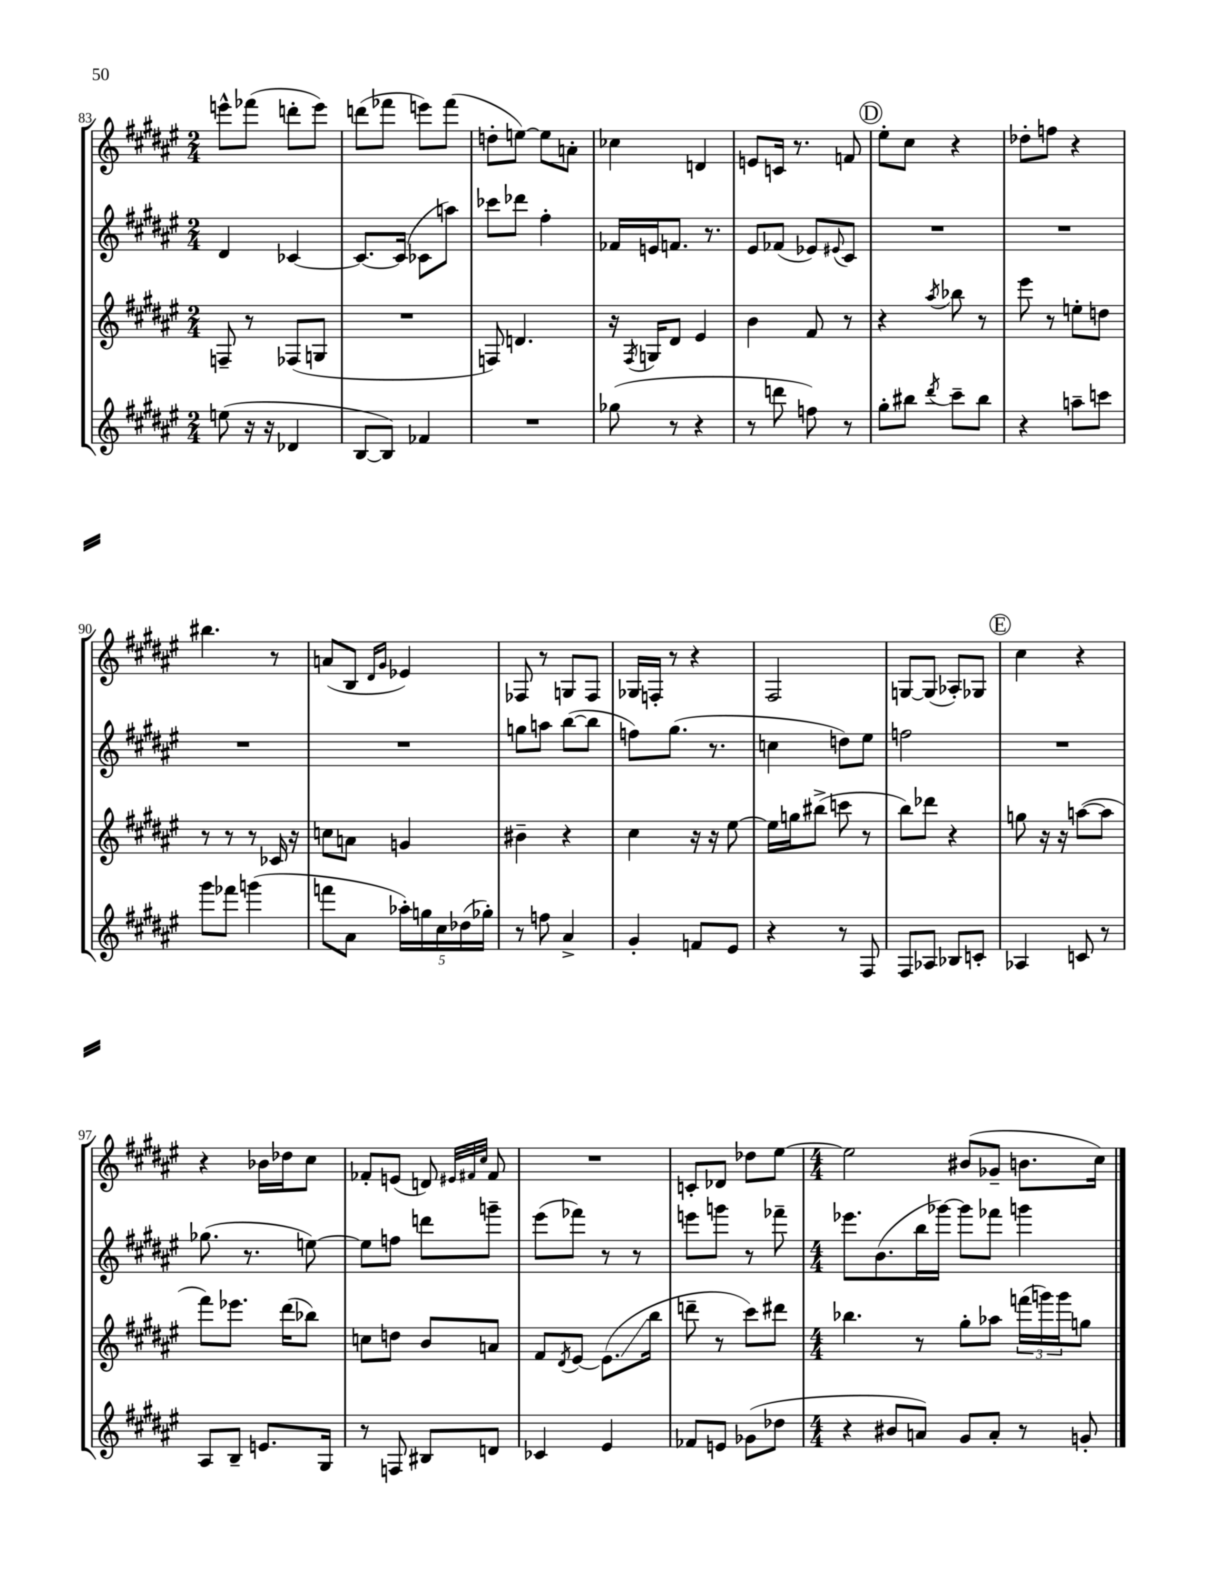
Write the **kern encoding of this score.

**kern	**kern	**kern	**kern
*staff4	*staff3	*staff2	*staff1
*clefG2	*clefG2	*clefG2	*clefG2
*k[f#c#g#d#a#e#]	*k[f#c#g#d#a#e#]	*k[f#c#g#d#a#e#]	*k[f#c#g#d#a#e#]
*M2/4	*M2/4	*M2/4	*M2/4
(8ee	8F~	4d#	8eee^^
16r	8r	.	(8fff-
16r	.	.	.
4d-	(8F-	[4c-	8ddd'
.	8G	.	8eee)
=	=	=	=
[8B	2r	8.c-_	(8ddd
8B])	.	.	8fff-
.	.	(16c-]	.
4f-	.	8c-	8eee)
.	.	8aa)	(8fff-
=	=	=	=
2r	8F)	8ccc-	8dd'
.	4.d	8ddd-	[8ee)
.	.	4ff#'	8ee]
.	.	.	8a'
=	=	=	=
(8gg-	16r	16f-	4cc-
.	8qF#	.	.
.	16G	16e	.
8r	8d#	8.f	.
4r	4e#	.	4d
.	.	8.r	.
=	=	=	=
8r	4b	8e#	8e
8ddd	.	(8f-	16c
.	.	.	8.r
8ff)	8f#	8e-)	.
.	.	8qqe#	.
8r	8r	8c#	8f
=	=	=	=
8gg#'	4r	2r	8ee#'
8bb#	.	.	8cc#
8qddd#	8qaa#	.	.
8ccc#~	8bb-	.	4r
8bb#	8r	.	.
=	=	=	=
4r	8eee#	2r	8dd-'
.	8r	.	8ff
8aa~	8ee'	.	4r
8ccc	8dd	.	.
=	=	=	=
8ggg#	8r	2r	4.bb#
8fff-	8r	.	.
(4ggg	8r	.	.
.	16c-	.	8r
.	16r	.	.
=	=	=	=
8fff	8cc	2r	(8a
8a#	8a	.	8B
.	.	.	16qqd#
.	.	.	16qqg#
20aa-')	4g	.	4e-)
20gg	.	.	.
20cc#	.	.	.
(20dd-	.	.	.
20gg-')	.	.	.
=	=	=	=
8r	4b#~	8gg	8F-
8ff	.	8aa	8r
4a#^	4r	([8bb	8G
.	.	8bb]	8F-
=	=	=	=
4g#'	4cc#	8ff)	16G-
.	.	.	16F'
.	.	(8.gg#	8r
8f	16r	.	4r
.	16r	8.r	.
8e#	[8ee#	.	.
=	=	=	=
4r	16ee#]	4cc	2F#
.	16gg	.	.
.	(8bb#^	.	.
8r	8ccc	8dd)	.
8F#	8r	8ee#	.
=	=	=	=
8F#	8bb)	2ff	[8G
8A-	8ddd-	.	(8G]
8B-	4r	.	8A-')
8c'	.	.	8G-
=	=	=	=
4A-	8gg	2r	4cc#
.	16r	.	.
.	16r	.	.
8c	([8aa	.	4r
8r	8aa]	.	.
=	=	=	=
8A#	8fff#)	(8.gg-	4r
8B~	8.eee-	.	.
.	.	8.r	.
8.e	.	.	16b-
.	(16ddd#	.	16dd-
.	8bb-)	[8ee)	8cc#
16G#	.	.	.
=	=	=	=
8r	8cc	8ee]	8f-'
8F	8dd	8ff	(8e
8B#	8b	8ddd	8d)
.	.	.	32qqe#
.	.	.	32qqf#
.	.	.	32qqcc#
8d	8a	8ggg~	8f#
=	=	=	=
4c-	8f#	(8eee#	2r
.	8qd#	.	.
.	[8e#	8fff-)	.
4e#	(8.e#]	8r	.
.	.	8r	.
.	16bb	.	.
=	=	=	=
8f-	8ddd~	8eee	8c'
8e	8r	8ggg	8d-
(8g-	8ccc#)	8r	8dd-
8dd-	8ddd#	8fff-~	[8ee#
=	=	=	=
*M4/4	*M4/4	*M4/4	*M4/4
4r	4.bb-	8.eee-	2ee#]
.	.	(8.b	.
8b#	.	.	.
8a)	8r	16bb	.
.	.	[16ggg-)	.
8g#	8gg#'	8ggg-]	(8b#
8a'	8aa-	8fff-	8g-~
8r	(24fff	4ggg	8.b
.	24ggg)	.	.
.	24ggg	.	.
8g'	8gg	.	.
.	.	.	16cc#)
==	==	==	==
*-	*-	*-	*-
